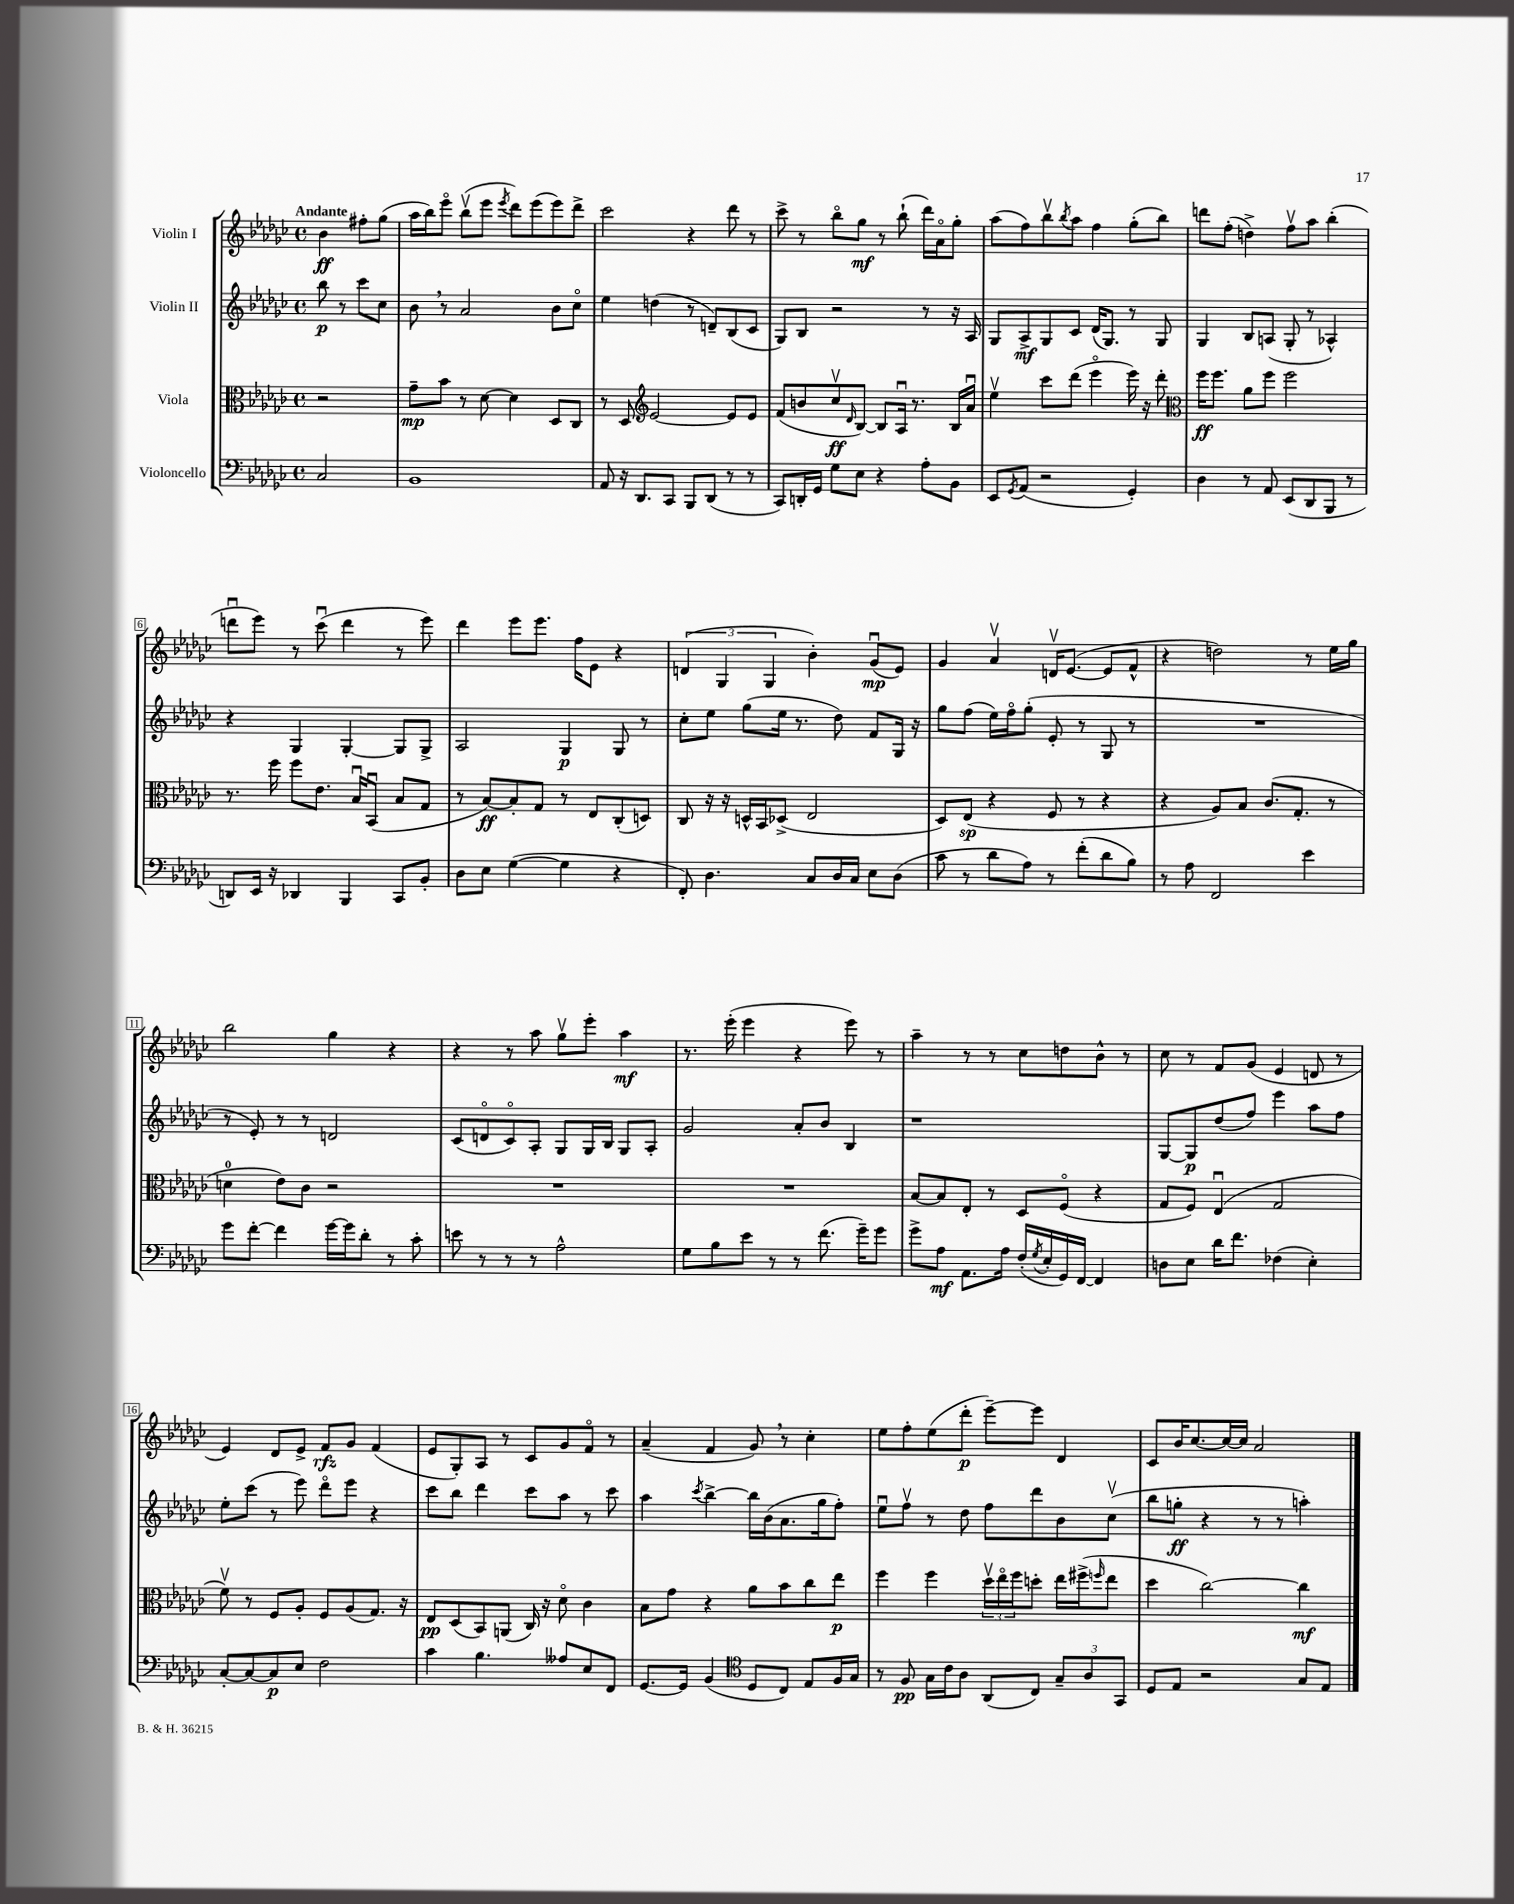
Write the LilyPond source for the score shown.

<<
\new StaffGroup <<
\new Staff = "s0" \with { instrumentName = "Violin I" } {
    \clef treble \key ges \major \defaultTimeSignature \time 4/4 \partial 2 \tempo "Andante"
    bes'4\ff fis''8-. ges''8( |
    aes''16 bes''16) ees'''8\flageolet bes''8\upbow( ees'''8 \acciaccatura { ees'''8 } des'''8) ees'''8( ees'''8) des'''8-> |
    ces'''2 r4 des'''8 r8 |
    ces'''8-> r8 bes''8\flageolet ges''8\mf r8 bes''8-!( des'''16) aes'16\flageolet ges''8-. |
    aes''8( f''8) bes''8\upbow \acciaccatura { bes''8 } aes''8 f''4 ges''8-.( bes''8) |
    d'''8 f''8-.( d''4->) f''8\upbow aes''8 bes''4-.( |
    d'''8\downbow ees'''8) r8 ces'''8\downbow( d'''4 r8 ees'''8) |
    des'''4 ees'''8 ees'''8. f''16 ees'8 r4 |
    \tuplet 3/2 { d'4( ges4 ges4 } bes'4-.) ges'8\downbow\mp( ees'8) |
    ges'4 aes'4\upbow d'16\upbow ees'8.~( ees'8 f'8-^ |
    r4 d''2) r8 ees''16 ges''16 |
    bes''2 ges''4 r4 |
    r4 r8 aes''8 ges''8\upbow ees'''8-. aes''4\mf |
    r8. ees'''16-.( ees'''4 r4 ees'''8) r8 |
    aes''4-- r8 r8 ces''8 d''8 bes'8-^ r8 |
    ces''8 r8 f'8 ges'8( ees'4 d'8 r8 |
    ees'4) des'8 ees'8-> f'8\rfz ges'8 f'4( |
    ees'8 ges8-.) aes8 r8 ces'8 ges'8 f'8\flageolet r8 |
    aes'4--( f'4 ges'8) \breathe r8 ces''4-. |
    ees''8 f''8-. ees''8( des'''8-.\p ees'''8~--) ees'''8 des'4 |
    ces'8 bes'16 ces''8.~ ces''16~ ces''16 aes'2 \bar "|." |
}
\new Staff = "s1" \with { instrumentName = "Violin II" } {
    \clef treble \key ges \major \defaultTimeSignature \time 4/4 \partial 2
    bes''8\p r8 ces'''8 ces''8 |
    bes'8 \breathe r8 aes'2 bes'8 ces''8\flageolet |
    ees''4 d''4( r8 d'8--) bes8( ces'8 |
    ges8) bes8 r2 r8 r16 aes16 |
    ges8 aes8->\mf ges8 ces'8 des'16( ges8.) r8 ges8 |
    ges4 bes8 a8( ges8-. r8 aes4-^) |
    r4 ges4 ges4~-. ges8 ges8-> |
    aes2 ges4\p ges8 r8 |
    ces''8-. ees''8 ges''8( ees''16 r8. des''8) f'8 ges16 r16 |
    ges''8 f''8( ees''16) f''16\flageolet ges''8-.( ees'8-. r8 ges8 r8 |
    R1 |
    r8 ees'8-.) r8 r8 d'2 |
    ces'8( d'8\flageolet ces'8\flageolet) aes8-. ges8 ges16 bes16 ges8 aes8-. |
    ges'2 aes'8-. bes'8 bes4 |
    r1 |
    ges8~ ges8\p des''8( f''8) ees'''4 aes''8 f''8 |
    ees''8-. ces'''8( r8 ees'''8) des'''8\flageolet ees'''8 r4 |
    ces'''8 bes''8 des'''4 ces'''8 aes''8 r8 ces'''8 |
    aes''4 \acciaccatura { ces'''8 } bes''4~-> bes''16 bes'16( aes'8. ges''16 f''8-.) |
    ees''8\downbow f''8\upbow r8 des''8 f''8 des'''8 bes'8 ces''8\upbow( |
    bes''8 g''8-.\ff r4 r8 r8 a''4-.) \bar "|." |
}
\new Staff = "s2" \with { instrumentName = "Viola" } {
    \clef alto \key ges \major \defaultTimeSignature \time 4/4 \partial 2
    r2 |
    ges'8--\mp bes'8 r8 des'8~ des'4 des8 ces8 |
    r8 des8 \clef treble ees'2~ ees'8 ees'8 |
    f'8( b'8 ces''8\upbow\ff \grace { des'16 } bes8~) bes8 aes16\downbow r8. bes16 aes'16\downbow |
    ees''4\upbow ces'''8 des'''8( ees'''4\flageolet ees'''16) r16 des'''8-. |
    \clef alto f''16\ff f''8. aes'8 f''8 f''2 |
    r8. f''16 f''8 ees'8. bes16\downbow bes,8\downbow( bes8 ges8 |
    r8 bes8~\ff) bes8-. ges8 r8 ees8 ces8-.( d8) |
    ces8 r16 r16 d16-^ bes,16 des8->( ees2 |
    des8) ees8\sp( r4 f8 r8 r4 |
    r4 aes8) bes8 ces'8.( ges8.-. r8 |
    d'4-0 ees'8) ces'8 r2 |
    R1 |
    R1 |
    bes8~ bes8 ees8-. r8 des8 f8\flageolet( r4 |
    ges8 f8) ees4\downbow( ges2 |
    f'8\upbow) r8 f8 aes8-. f8 aes8( ges8.) r16 |
    ees8\pp des8( bes,8) a,8( ces16) r16 des'8\flageolet ces'4 |
    bes8 ges'8 r4 aes'8 bes'8 ces''8 ees''8\p |
    f''4 f''4 \tuplet 3/2 { des''16\upbow ees''16\flageolet f''16 } d''8-. ees''16 fis''16->( \grace { f''16 } ees''8 |
    des''4 ces''2~) ces''4\mf \bar "|." |
}
\new Staff = "s3" \with { instrumentName = "Violoncello" } {
    \clef bass \key ges \major \defaultTimeSignature \time 4/4 \partial 2
    ces2 |
    bes,1 |
    aes,8 r16 des,8. ces,8 bes,,8 des,8( r8 r8 |
    ces,8) d,16-. ges,16 ges8 ees8 r4 aes8-. bes,8 |
    ees,8 \acciaccatura { ges,8 } aes,8( r2 ges,4-.) |
    des4 r8 aes,8 ees,8( des,8 bes,,8 r8 |
    d,8) ees,16 r16 des,4 bes,,4 ces,8 bes,8-. |
    des8 ees8 ges4~( ges4 r4 |
    f,8-.) des4. ces8 des16 ces16 ees8 des8( |
    ces'8 r8 des'8 aes8) r8 f'8-.( des'8 bes8) |
    r8 aes8 f,2 ees'4 |
    ges'8 f'8~-. f'4 ges'16~ ges'16 des'8-. r8 ces'8-. |
    e'8 r8 r8 r8 aes2-^ |
    ges8 bes8 ees'8 r8 r8 f'8.( ges'16--) ges'8 |
    ges'8-> aes8\mf aes,8. aes16 f16-.( \acciaccatura { ges8 } ees16-. ges,16) f,16~ f,4 |
    d8 ees8 des'16 f'8. fes4( ees4-.) |
    ces8~-. ces8~ ces8\p ees8 f2 |
    ces'4 bes4. aeses8 ees8 f,8 |
    ges,8.~ ges,16 bes,4( \clef tenor des8 ces8) ees8 f16 ges16 |
    r8 f8\pp ges16 ces'16 aes8 aes,8( ces8) \tuplet 3/2 { ges8-- aes8 ges,8 } |
    des8 ees8 r2 ges8 ees8 \bar "|." |
}
>>
>>
\layout { \context { \Score \override BarNumber.stencil = #(make-stencil-boxer 0.1 0.3 ly:text-interface::print) } }
